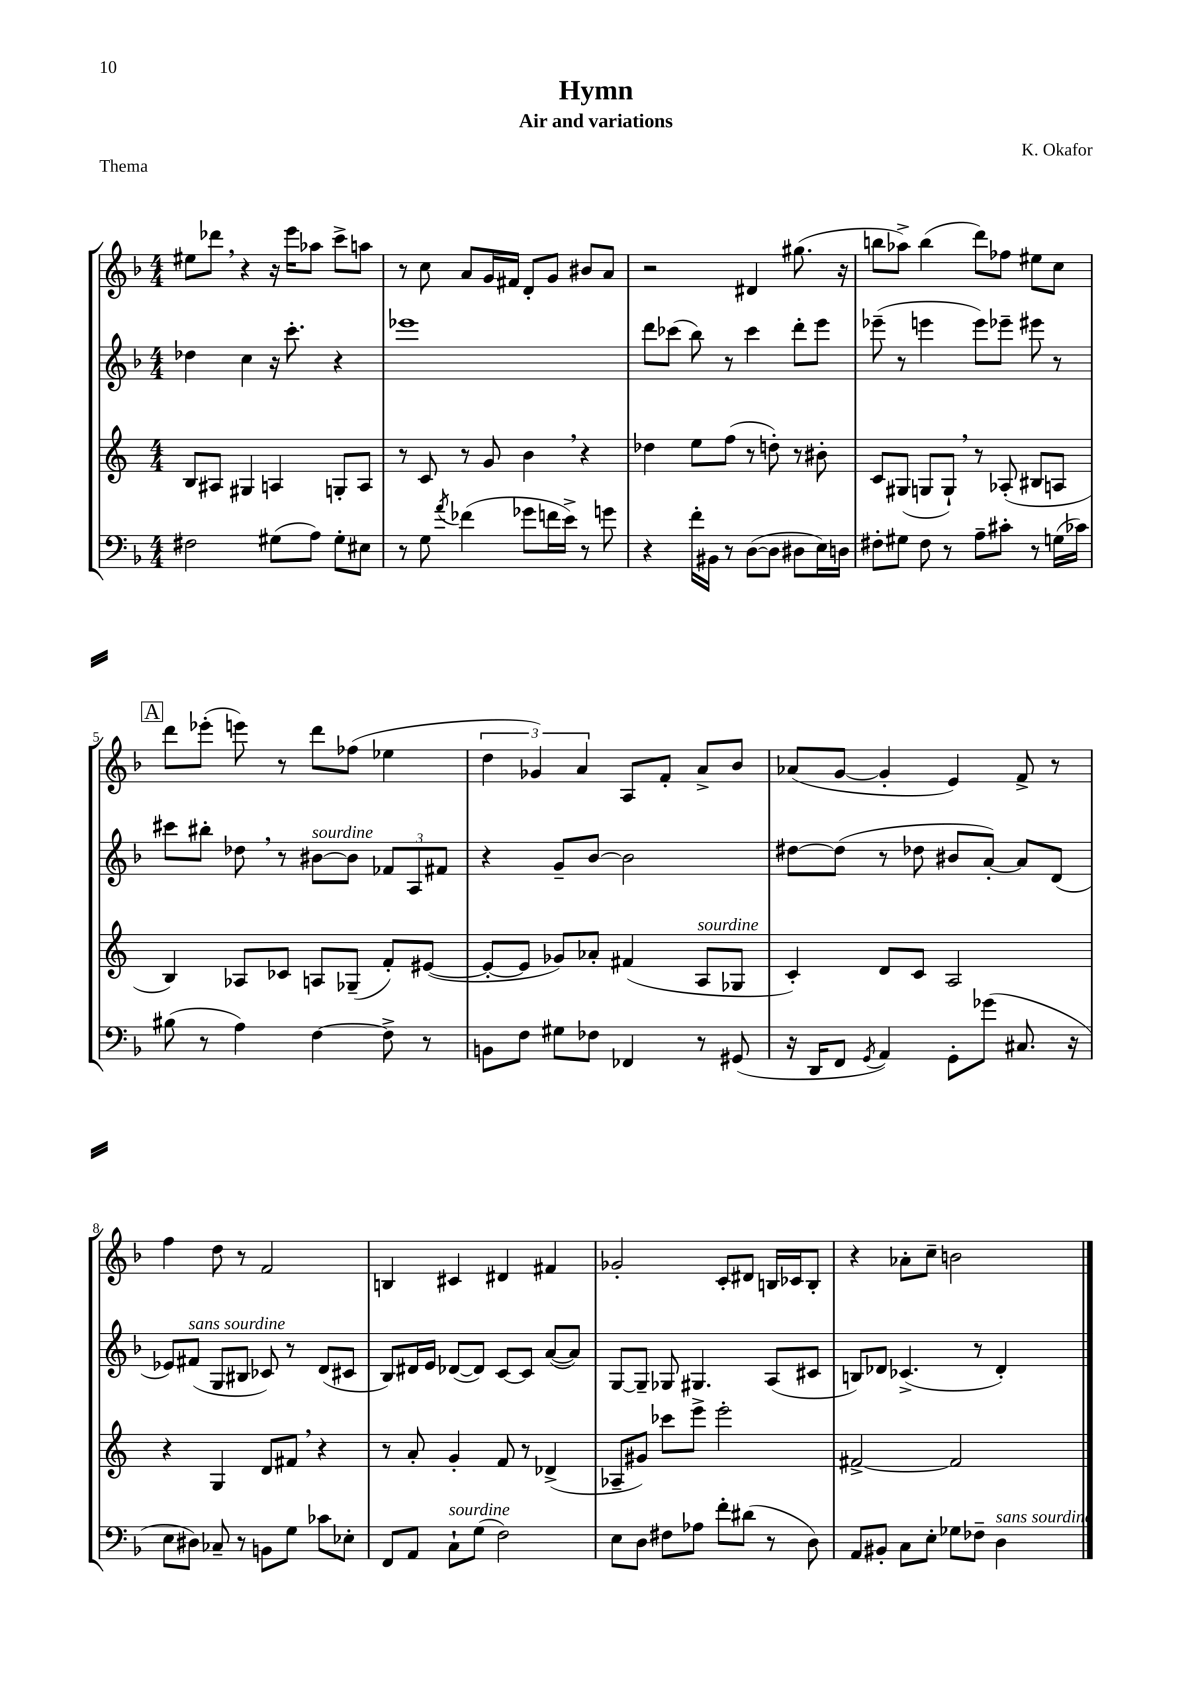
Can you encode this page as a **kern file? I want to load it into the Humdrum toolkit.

**kern	**kern	**kern	**kern
*staff4	*staff3	*staff2	*staff1
*clefF4	*clefG2	*clefG2	*clefG2
*k[b-]	*k[]	*k[b-]	*k[b-]
*M4/4	*M4/4	*M4/4	*M4/4
2F#\	8B/L	4dd-\	8ee#\L
.	8A#/J	.	8ddd-\J
.	4G#/	4cc\	4r
(8G#\L	4A/	16r	16r
.	.	8.ccc'\	16eee\LK
8A\J)	.	.	8aa-\J
8G#'\L	8G'/L	4r	8ccc^\L
8E#\J	8A/J	.	8aa\J
=	=	=	=
8r	8r	1eee-	8r
8G\	8c/	.	8cc\
8qa/	.	.	.
(4f-\	8r	.	8a/L
.	8g/	.	16g/L
.	.	.	16f#/JJ
8g-\L	4b\	.	8d'/L
16f\L	.	.	8g/J
16e^\JJ)	.	.	.
8r	4r	.	8b#/L
8g\	.	.	8a/J
=	=	=	=
4r	4dd-\	8ddd\L	2r
.	.	(8ccc-\J	.
16f'\LL	8ee\L	8bb-\)	.
16BB#\JJ	.	.	.
8r	(8ff\J	8r	.
([8D\L	8r	4ccc-\	4d#/
8D\]J	8dd'\)	.	.
8D#\L	8r	8ddd'\L	(8.gg#\
16E\L)	8b#'\	8eee\J	.
16D\JJ	.	.	16r
=	=	=	=
8F#'\L	8c/L	(8eee-~\	8bb\L
8G#\J	(8G#/J	8r	8aa-^\J)
8F#\	8G/L	4eee\	(4bb\
8r	8G`/J)	.	.
8A~\L	8r	8eee\L)	8ddd\L)
8c#'\J	(8A-'/	8eee-~\J	8ff-\J
8r	8B#/L	8eee#\	8ee#\L
(16G\LL	8A/J	8r	8cc\J
16c-\JJ)	.	.	.
=	=	=	=
(8B#\	4B/)	8ccc#\L	8ddd\L
8r	.	8bb#'\J	(8eee-'\J
4A\)	8A-/L	8dd-\	8eee\)
.	8c-/J	8r	8r
[4F\	8A/L	[8b#\L	8ddd\L
.	(8G-~/J	8b#\]J	(8ff-\J
8F^\]	8f'/L)	12f-/L	4ee-\
.	.	12A/	.
8r	([8e#/J	.	.
.	.	12f#/J	.
=	=	=	=
8BB\L	8e#'/_L	4r	6dd\
8F\J	8e#/]J	.	.
.	.	.	6g-/)
8G#\L	8g-/L)	8g~/L	.
.	.	.	6a/
8F-\J	8a-'/J	[8b-/J	.
4FF-/	(4f#/	2b-\]	8A/L
.	.	.	8f'/J
8r	8A/L	.	8a^/L
(8GG#/	8G-/J	.	8b-/J
=	=	=	=
16r	4c'/)	[8dd#\L	(8a-/L
16DD/LK	.	.	.
8FF/J	.	(8dd#\]J	[8g/J
8qGG/	.	.	.
4AA/)	8d/L	8r	4g'/]
.	8c/J	8dd-\	.
8GG'\L	2A/	8b#/L	4e/)
(8g-\J	.	[8a'/J)	.
8.C#/	.	8a/]L	8f^/
.	.	(8d/J	8r
16r	.	.	.
=	=	=	=
8E\L	4r	8e-/L)	4ff\
8D#\J)	.	(8f#/J	.
8C-~/	4G/	8G/L	8dd\
8r	.	8B#/J	8r
8BB\L	8d/L	8c-/)	2f/
8G\J	8f#/J	8r	.
8c-\L	4r	(8d/L	.
8E-'\J	.	8c#/J	.
=	=	=	=
8FF/L	8r	8B-/L)	4B/
8AA/J	8a'/	16d#/L	.
.	.	16e/JJ	.
8C`\L	4g'/	([8d-/L	4c#/
(8G\J	.	8d-/]J)	.
2F\)	8f/	[8c/L	4d#/
.	8r	8c/]J	.
.	(4d-^/	([8a/L	4f#/
.	.	8a/]J)	.
=	=	=	=
8E\L	8A-~/L	[8G/L	2g-'/
8D\J	8g#/J)	8G~/]J	.
8F#\L	8ccc-\L	8G-/	.
8A-\J	8eee^\J	4.G#/	.
8f'\L	2eee'\	.	8c'/L
(8d#\J	.	.	8d#/J
8r	.	(8A/L	16B/LL
.	.	.	16c-/J
8D\)	.	8c#/J	8B'/J
=	=	=	=
8AA/L	[2f#^/	8B/L)	4r
8BB#'/J	.	8d-/J	.
8C\L	.	(4.c-^/	8a-'\L
8E'\J	.	.	8cc~\J
8G-\L	2f#/]	.	2b\
8F-~\J	.	8r	.
4D\	.	4d-'/)	.
==	==	==	==
*-	*-	*-	*-
